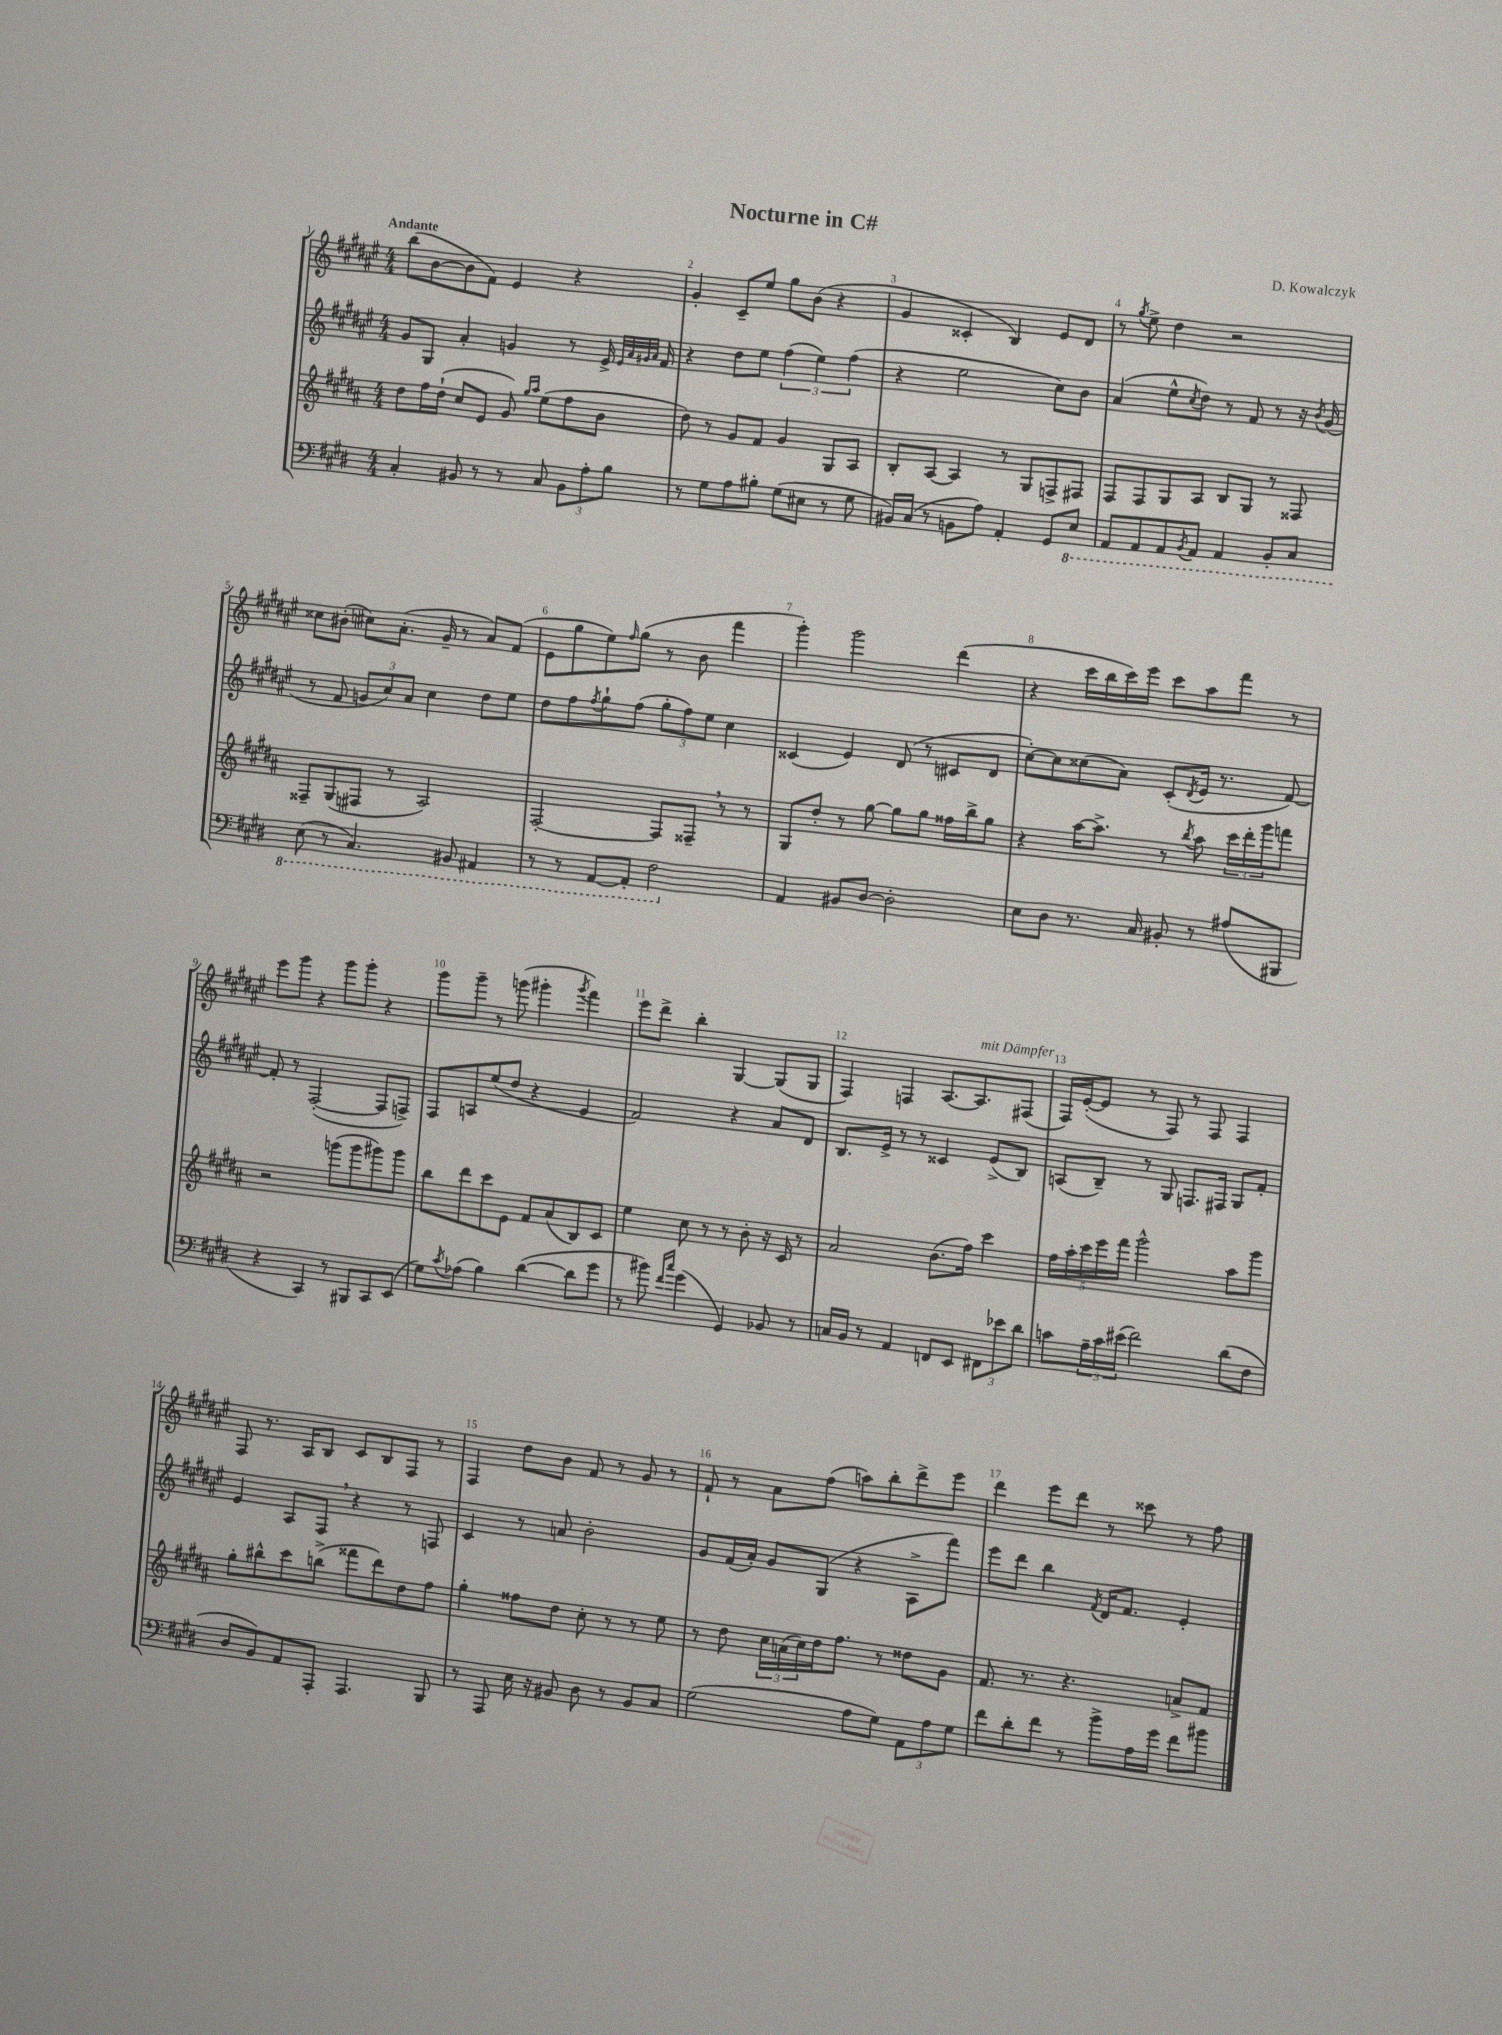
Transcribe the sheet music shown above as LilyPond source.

\header { title = "Nocturne in C#" composer = "D. Kowalczyk" }
<<
\new StaffGroup <<
\new Staff = "s0" {
    \clef treble \key fis \major \numericTimeSignature \time 4/4 \tempo "Andante"
    b''8( b'8~ b'8 fis'8) eis'4 r4 |
    gis'4-. cis'8-- eis''8 gis''8 b'8( r4 |
    gis'4 cisis'4-. b4) eis'8 dis'8 |
    r8 \acciaccatura { gis''8 } eis''8-> dis''4 r2 |
    cisis''8 bis'8-.( cis''8) ais'8.-.( gis'16-- r8 ais'8) fis'8( |
    eis'8 gis''8 eis''8) \grace { fis''16 } gis''8( r8 b'8 fis'''4 |
    gis'''4-.) gis'''2 dis'''4( |
    r4 cis'''16 b''16 cis'''16) eis'''16 cis'''8 ais''8 fis'''8 r8 |
    eis'''8 gis'''8 r4 gis'''8 gis'''8-. r4 |
    gis'''8 gis'''8-- r8 g'''8( gis'''4-. \acciaccatura { gis'''8 } fis'''4) |
    eis'''8 dis'''8-> b''4-. gis4~ gis8( gis8 |
    fis4) f4 ais8.~ ais8.^\markup { \italic "mit Dämpfer" } fis8( |
    fis16) eis'16~-.( eis'8 r8 fis8) r8 fis8 fis4 |
    fis8 r8. ais16 b8 cis'8 b8 fis8 r8 |
    fis4 dis''8 b'8 fis'8 r8 gis'8 r8 |
    fis'8-! r8 ais'8 fis''8( a''8) b''8-. dis'''8-> eis'''8 |
    dis'''4 eis'''8 dis'''8 r8 cisis'''8 r8 fis''8 \bar "|." |
}
\new Staff = "s1" {
    \clef treble \key fis \major \numericTimeSignature \time 4/4
    gis'8 gis8 ais'4-. g'4 r8 eis'16-> \grace { eis'32 ais'32 gis'32 ais'32 } fis'16 |
    r4 dis''8 eis''8 \tuplet 3/2 { fis''4( eis''4) fis''4( } |
    r4 eis''2 cis''8) b'8 |
    ais'4( eis''8-^ \acciaccatura { cis''8 } dis''8) r8 fis'8 r8 r16 \acciaccatura { b'8 } gis'16( |
    r8 fis'8 \tuplet 3/2 { g'8 cis''8) ais'8 } cis''4 dis''8 eis''8 |
    dis''8 fis''8 \acciaccatura { fis''8 } gis''8-! fis''8( \tuplet 3/2 { gis''8-. fis''8) eis''8 } cis''4 |
    cisis'4( eis'4) dis'8( r8 cis'8 dis'8 |
    cis''8~-.) cis''8 cisis''8( ais'8) cis'8-.( \acciaccatura { dis'8 } eis'16 r8. fis'8~) |
    fis'8-. r8 fis2~-.( fis8 f8->) |
    fis8 a8 eis''8( dis''8 r4 eis'4 |
    fis'2) r4 ais'8 dis'8 |
    b8. eis'16-> r8 r8 cisis'4 eis'8->( b8) |
    a8( b8--) r8 gis8 f8. fis16 gis8 fis'8-. |
    eis'4 ais8 fis8 \breathe r4 r8 f8 |
    cis'4 r8 a'8 b'2-. |
    gis'8 fis'16( ais'16-.) gis'8 gis8( r4 ais8-> fis'''8) |
    eis'''8 dis'''8 b''4 \acciaccatura { fis'8 } dis'16 fis'8. eis'4-. \bar "|." |
}
\new Staff = "s2" {
    \clef treble \key b \major \numericTimeSignature \time 4/4
    dis''8 fis''16 dis''16-!( cis''8 e'8 gis'8) \grace { gis''16 ais''16 } e''8( fis''8 b'8 |
    dis''8) r8 gis'8 fis'8 gis'4 gis8 ais8 |
    b8-. ais8~ ais4 r8 gis8 f8-> fis8 |
    fis8 fis8 gis8 ais8 b8 gis8 r8 fisis8 |
    fisis8-- gis8( fis8 r8 ais2) |
    fis2~-. fis8 fisis8-- \breathe r8 r8 |
    gis8 dis''8-. r8 gis''8~ gis''8 gis''8 fisis''16 b''16-> gis''8 |
    r4 ais''16~ ais''8.-> r8 \acciaccatura { b''8 } ais''8 \tuplet 3/2 { cis'''16 dis'''16-. gis'''16 } f'''8 |
    r2 g'''8( g'''8 gis'''8) gis'''8 |
    b''8 dis'''8 cis'''8 e'8 fis'8 ais'8( b8) cis'8 |
    e''4 cis''8 r8 r8 b'8-. r16 cis'16 r8 |
    ais'2 b'8.( fis''16) cis'''4 |
    \tuplet 5/4 { fis''16 ais''16-. cis'''16 e'''16 fis'''16 } gis'''2-^ ais''8 gis'''8 |
    gis''8-. bis''8-^ cis'''8 b''8->( fisis'''8 dis'''8) dis''8 fis''8 |
    gis''4-. fisis''8 dis''8 cis''8-. r8 r8 e''8 |
    r8 dis''8 \tuplet 3/2 { cis''16 a'16( cis''16) } dis''16 fis''8. r8 disis''8 gis'8 |
    fis'8. r8. r4. a'8-> fis'8 \bar "|." |
}
\new Staff = "s3" {
    \clef bass \key e \major \numericTimeSignature \time 4/4
    cis4-. bis,8 r8 r8 cis8 \tuplet 3/2 { bis,8 a8-. b8 } |
    r8 gis8 a8 bis8-. gis8( eis8 r8 gis8 |
    bis,16) cis16( r8 b,8 a8) a,4-. gis,8 \ottava #-1 e,8 |
    a,,8 a,,8 a,,8 \acciaccatura { b,,8 } a,,8 a,,4 b,,8-. cis,8 |
    e,8( r8 cis,4.) bis,,8 ais,,4 |
    r8 r8 a,,8~ a,,8-. fis,2 \ottava #0 |
    a,4 bis,8 dis8~ dis2-. |
    e8 dis8 r8. cis16 bis,8-. r8 ais8( bis,,8 |
    r4 cis,4) r8 bis,,8 cis,8 e,8( |
    gis8) \acciaccatura { cis'8 } aes8( b4) dis'4~( dis'8 gis'8 |
    r8 bis'8) \grace { fis'16 cis''16 } gis'4( gis,4) bes,8 r8 |
    c16 b,16 r8 a,4 f,8 e,8 \tuplet 3/2 { fis,8 ees'8 dis'8 } |
    c'8 \tuplet 3/2 { a16-- c'16 eis'16( } fis'2) dis'8( fis8 |
    dis8 b,8) a,8 a,,8-. a,,4. b,,8 |
    r8 a,,8 e16 r16 bis,8 dis8 r8 bis,8 cis8 |
    gis2( a8 gis8) \tuplet 3/2 { a,8 a8 gis8 } |
    fis'8 dis'8-. fis'8 r8 b'8-> a16 gis'16 fis'8 bis'8 \bar "|." |
}
>>
>>
\layout { \context { \Score \override BarNumber.break-visibility = ##(#f #t #t) barNumberVisibility = #all-bar-numbers-visible } }
